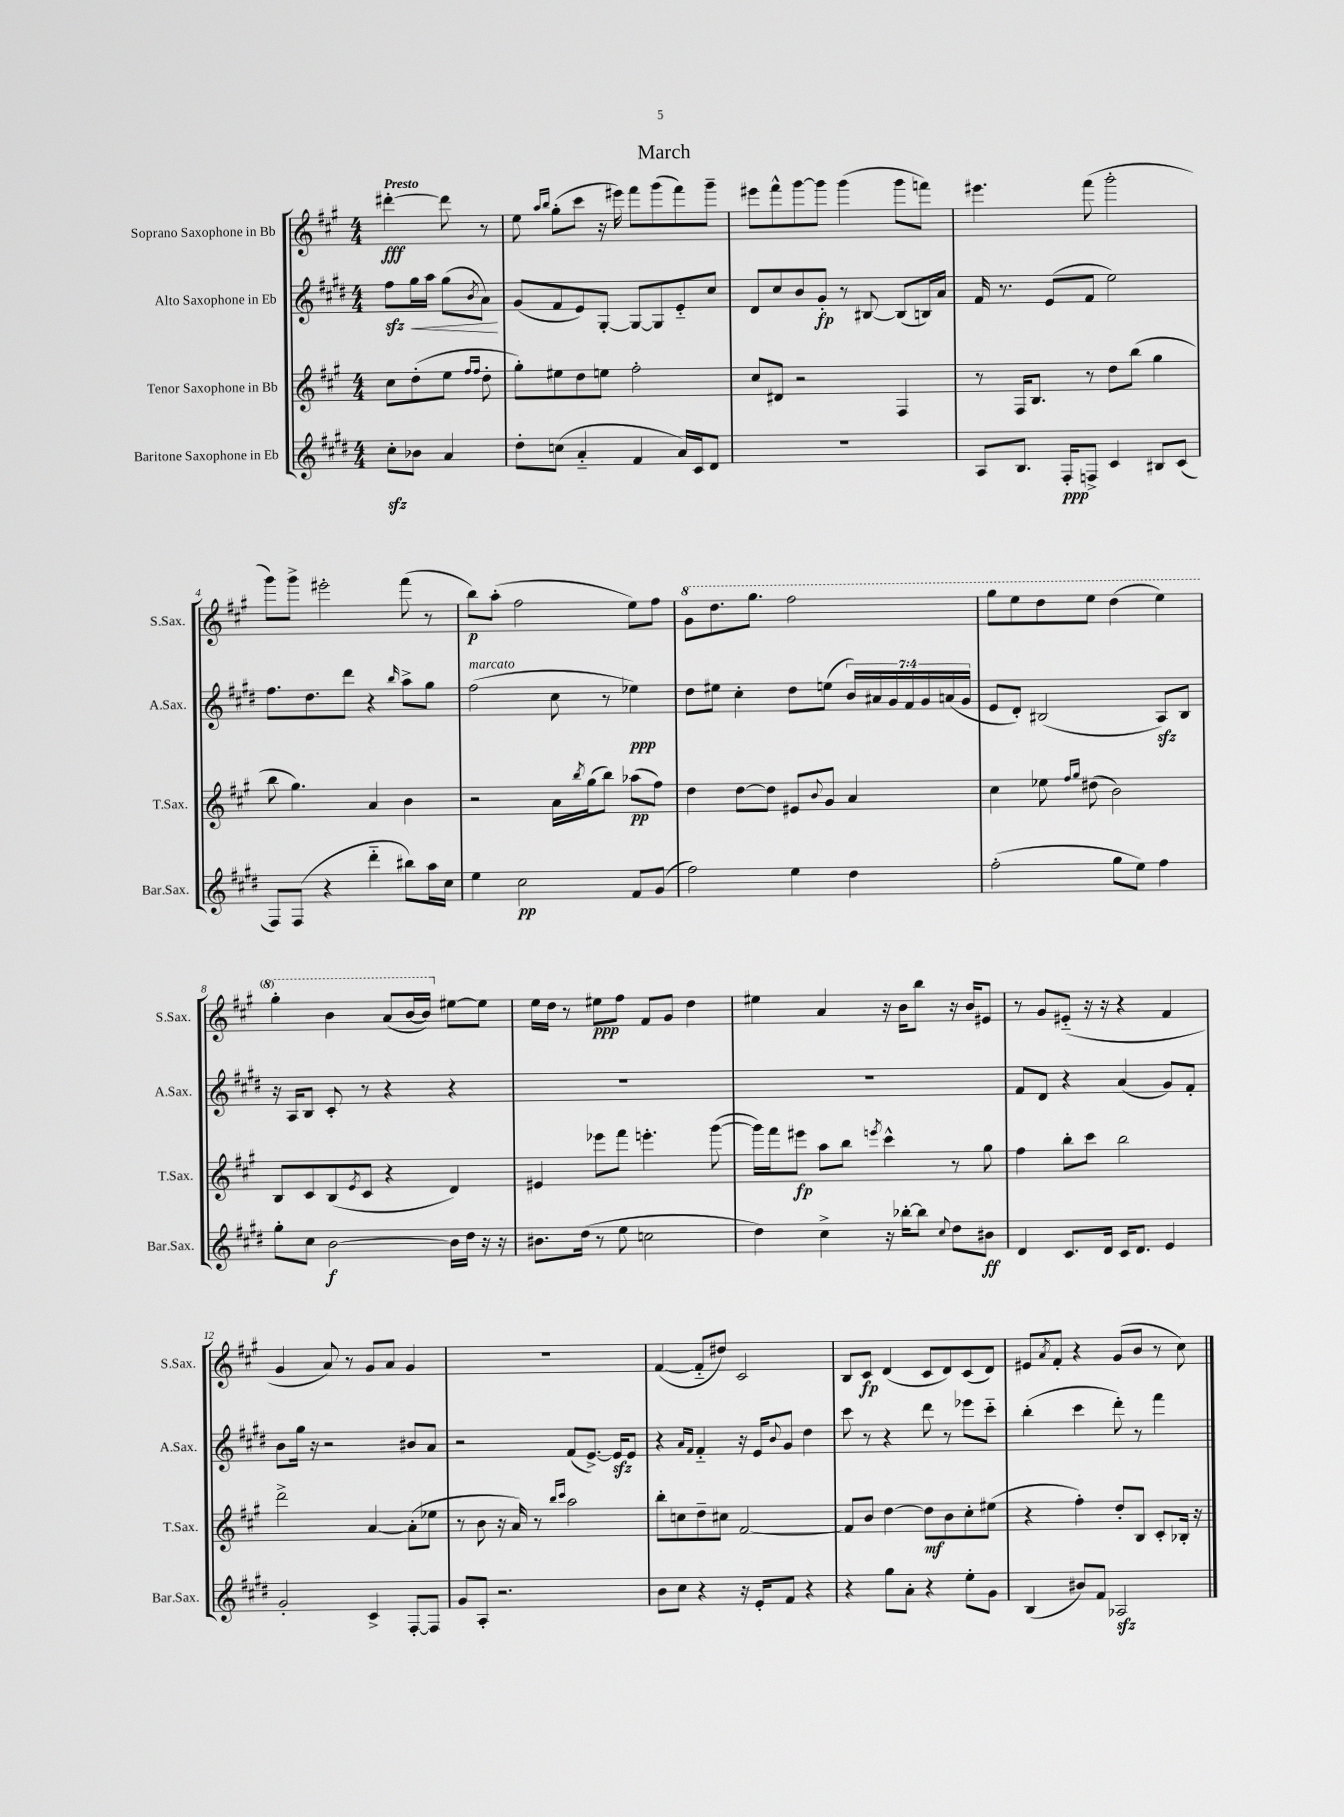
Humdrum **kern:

**kern	**kern	**kern	**kern
*staff4	*staff3	*staff2	*staff1
*clefG2	*clefG2	*clefG2	*clefG2
*k[f#c#g#d#]	*k[f#c#g#]	*k[f#c#g#d#]	*k[f#c#g#]
*M4/4	*M4/4	*M4/4	*M4/4
8cc#'\L	8cc#\L	8ff#\L	[4ddd#'\
8b-\J	(8dd'\	16gg#\L	.
.	.	16aa\JJ	.
4a/	8ee\J	(8gg#\L	8ddd#\]
.	16qqff#/LL	.	.
.	16qqff#/JJ	8qb/	.
.	8dd'\	8a\J)	8r
=	=	=	=
8dd#'\L	8gg#'\L)	(8g#/L	8ee\
.	.	.	16qqaa/LL
.	.	.	16qqbb/JJ
(8cc\J	8ee#\	8f#/	(8gg#'\L
4a'~/	8dd\	8e/)	8ccc#\J
.	8ee\J	[8G#'/J	16r
.	.	.	16eee#\)
4f#/	2ff#'\	8G#/_L	8fff#\L
.	.	8G#/]	(8ggg#\
16a/LL)	.	8e'~/	8fff#\)
16c#/J	.	.	.
8d#/J	.	8cc#/J	8ggg#~\J
=	=	=	=
1r	8cc#/L	8d#/L	8eee#\L
.	8d#/J	8cc#/	8fff#^^\
.	2r	8b/	[8ggg#\
.	.	8g#'/J	8ggg#\]J
.	.	8r	(4ggg#\
.	.	[8B#/	.
.	4F#/	(8B#/]L	8ggg#\L
.	.	16B/L)	8fff\J)
.	.	16a/JJ	.
=	=	=	=
8A/L	8r	16f#/	4.eee#\
.	.	8.r	.
8.B/J	16F#/LK	.	.
.	8.B/J	.	.
.	.	(8e/L	.
16F#'/LK	.	.	.
8F^/J	8r	8f#/J	(8fff#\
4c#/	8dd\L	2ee\)	2ggg#'\
.	(8bb\J	.	.
8B#/L	4gg#\	.	.
(8c#/J	.	.	.
=	=	=	=
8F#/L)	8bb\	8.ff#\L	8ggg#\L)
(8F#/J	4.gg#\)	.	8ggg#^\J
.	.	8.dd#\	.
4r	.	.	2eee#'\
.	.	8ddd#\J	.
4ddd#'~\	4a/	4r	.
.	.	16qqbb/	.
8bb#\L)	4b\	8aa^\L	(8fff#\
16aa\L	.	8gg#\J	8r
16cc#\JJ	.	.	.
=	=	=	=
4ee\	2r	(2ff#\	8bb\L)
.	.	.	(8aa'\J
2cc#\	.	.	2ff#\
.	16a\LL	8cc#\	.
.	8qbb/	.	.
.	(16gg#\J	.	.
.	8bb\J)	8r	.
8f#/L	(8aa-\L	4ee-\)	8ee\L)
(8g#/J	8ff#\J)	.	8ff#\J
=	=	=	=
2ff#\)	4dd\	8dd#\L	8gg#\L
.	.	8ee#\J	8.ddd\
.	[8dd\L	4cc#'\	.
.	.	.	8.ggg#\J
.	8dd\]J	.	.
4ee\	8e#/L	8dd#\L	2fff#\
.	8qqb/	.	.
.	8g#/J	(8ee\J	.
4dd#\	4a/	28b/LL)	.
.	.	28a#/	.
.	.	28g#/	.
.	.	28f#/	.
.	.	28g#/	.
.	.	(28a/	.
.	.	28g#/JJ	.
=	=	=	=
(2ff#'\	4cc#\	8e/L	8ggg#\L
.	.	8d#'/J)	8eee\
.	8ee-\	(2B#/	8ddd\
.	16qqff#/LL	.	.
.	16qqgg#/JJ	.	.
.	(8dd#\	.	8eee\J
8gg#\L	2b\)	.	(4ddd\
8ee\J)	.	.	.
4ff#\	.	8A/L)	4eee\)
.	.	8B#/J	.
=	=	=	=
8gg#'\L	8B/L	16r	4ggg#'\
.	.	16A/LK	.
8cc#\J	8c#/	8B/J	.
[2b\	(8B/	8c#'/	4bb\
.	8qe/	.	.
.	8c#/J	8r	.
.	4r	4r	(8aa/L
.	.	.	[16bb/L
.	.	.	16bb/]JJ)
16b\]LL	4d/)	4r	[8ee#\L
16dd#\JJ	.	.	.
16r	.	.	8ee#\]J
16r	.	.	.
=	=	=	=
8.b#\L	4e#/	1r	16ee\LL
.	.	.	16dd\JJ
.	.	.	8r
(16dd#\Jk	.	.	.
8r	8eee-\L	.	8ee#\L
8ee\	8fff#\J	.	8ff#\J
2cc\	4.eee'\	.	8f#/L
.	.	.	8g#/J
.	.	.	4dd\
.	([8ggg#\	.	.
=	=	=	=
4dd#\)	16ggg#\]LL)	1r	4ee#\
.	16fff#\J	.	.
.	8eee#\J	.	.
4cc#^\	8aa\L	.	4a/
.	8bb\J	.	.
.	8qeee/	.	.
16r	4ccc#^^\	.	16r
[16bb-'\LK	.	.	16b\LK
8bb-\]J	.	.	8bb\J
8qqcc#/	.	.	.
8dd#\L	8r	.	16r
.	.	.	16b/LK
8b#\J	8gg#\	.	8e#/J
=	=	=	=
4d#/	4ff#\	8f#/L	8r
.	.	8d#/J	8g#/L
8.c#/L	8bb'\L	4r	(8e#'~/J
.	8ccc#\J	.	16r
16d#/Jk	.	.	16r
16c#/LK	2bb\	(4a/	4r
8.d#/J	.	.	.
4e/	.	8g#/L)	4f#/
.	.	8f#'/J	.
=	=	=	=
2g#'/	2ddd^\	8b\L	4g#/
.	.	16gg#\Jk	.
.	.	16r	.
.	.	2r	8a/)
.	.	.	8r
4c#^/	[4a/	.	8g#/L
.	.	.	8a/J
[8F#'/L	(8a'\]L	8b#/L	4g#/
8F#/]J	8ee-\J	8a/J	.
=	=	=	=
8g#/L	8r	2r	1r
8A'/J	8b\	.	.
2.r	16r	.	.
.	16a/)	.	.
.	8r	.	.
.	16qqbb/LL	.	.
.	16qqccc#/JJ	.	.
.	2aa\	(8f#/L	.
.	.	[8.e^/J)	.
.	.	16e/]LK	.
.	.	8e/J	.
=	=	=	=
8b\L	8bb'\L	4r	([4f#/
8cc#\J	8cc\	.	.
.	.	16qqa/LL	.
.	.	16qqf#/JJ	.
4r	8dd~\	4f#'~/	8f#'~/]L
.	8cc#\J	.	8dd#/J)
16r	[2f#/	16r	2c#/
16e'/LK	.	16e/LK	.
.	.	8qqb/	.
8f#/J	.	8g#/J	.
4r	.	4dd#\	.
=	=	=	=
4r	8f#/]L	8ccc#\	8B/L
.	8b/J	8r	8c#/J
8gg#\L	[4dd\	4r	(4d/
8a'\J	.	.	.
4r	8dd\]L	8ddd#\	8c#/L
.	8b\	8r	8d/)
8ee'\L	8cc#'\	8eee-\L	(8c#/
8g#\J	(8ee#\J	8ccc#'~\J	8d/J)
=	=	=	=
(4B/	4r	(4bb'\	8e#/L
.	.	.	8qa/
.	.	.	8f#'/J
8b#/L)	4ff#'\)	4ccc#\	4r
8f#/J	.	.	.
2A-/	8dd'/L	8ddd#'\)	(8g#/L
.	8B/J	8r	8b/J
.	8c#'/L	4fff#\	8r
.	16B-'/Jk	.	8cc#\)
.	16r	.	.
==	==	==	==
*-	*-	*-	*-
